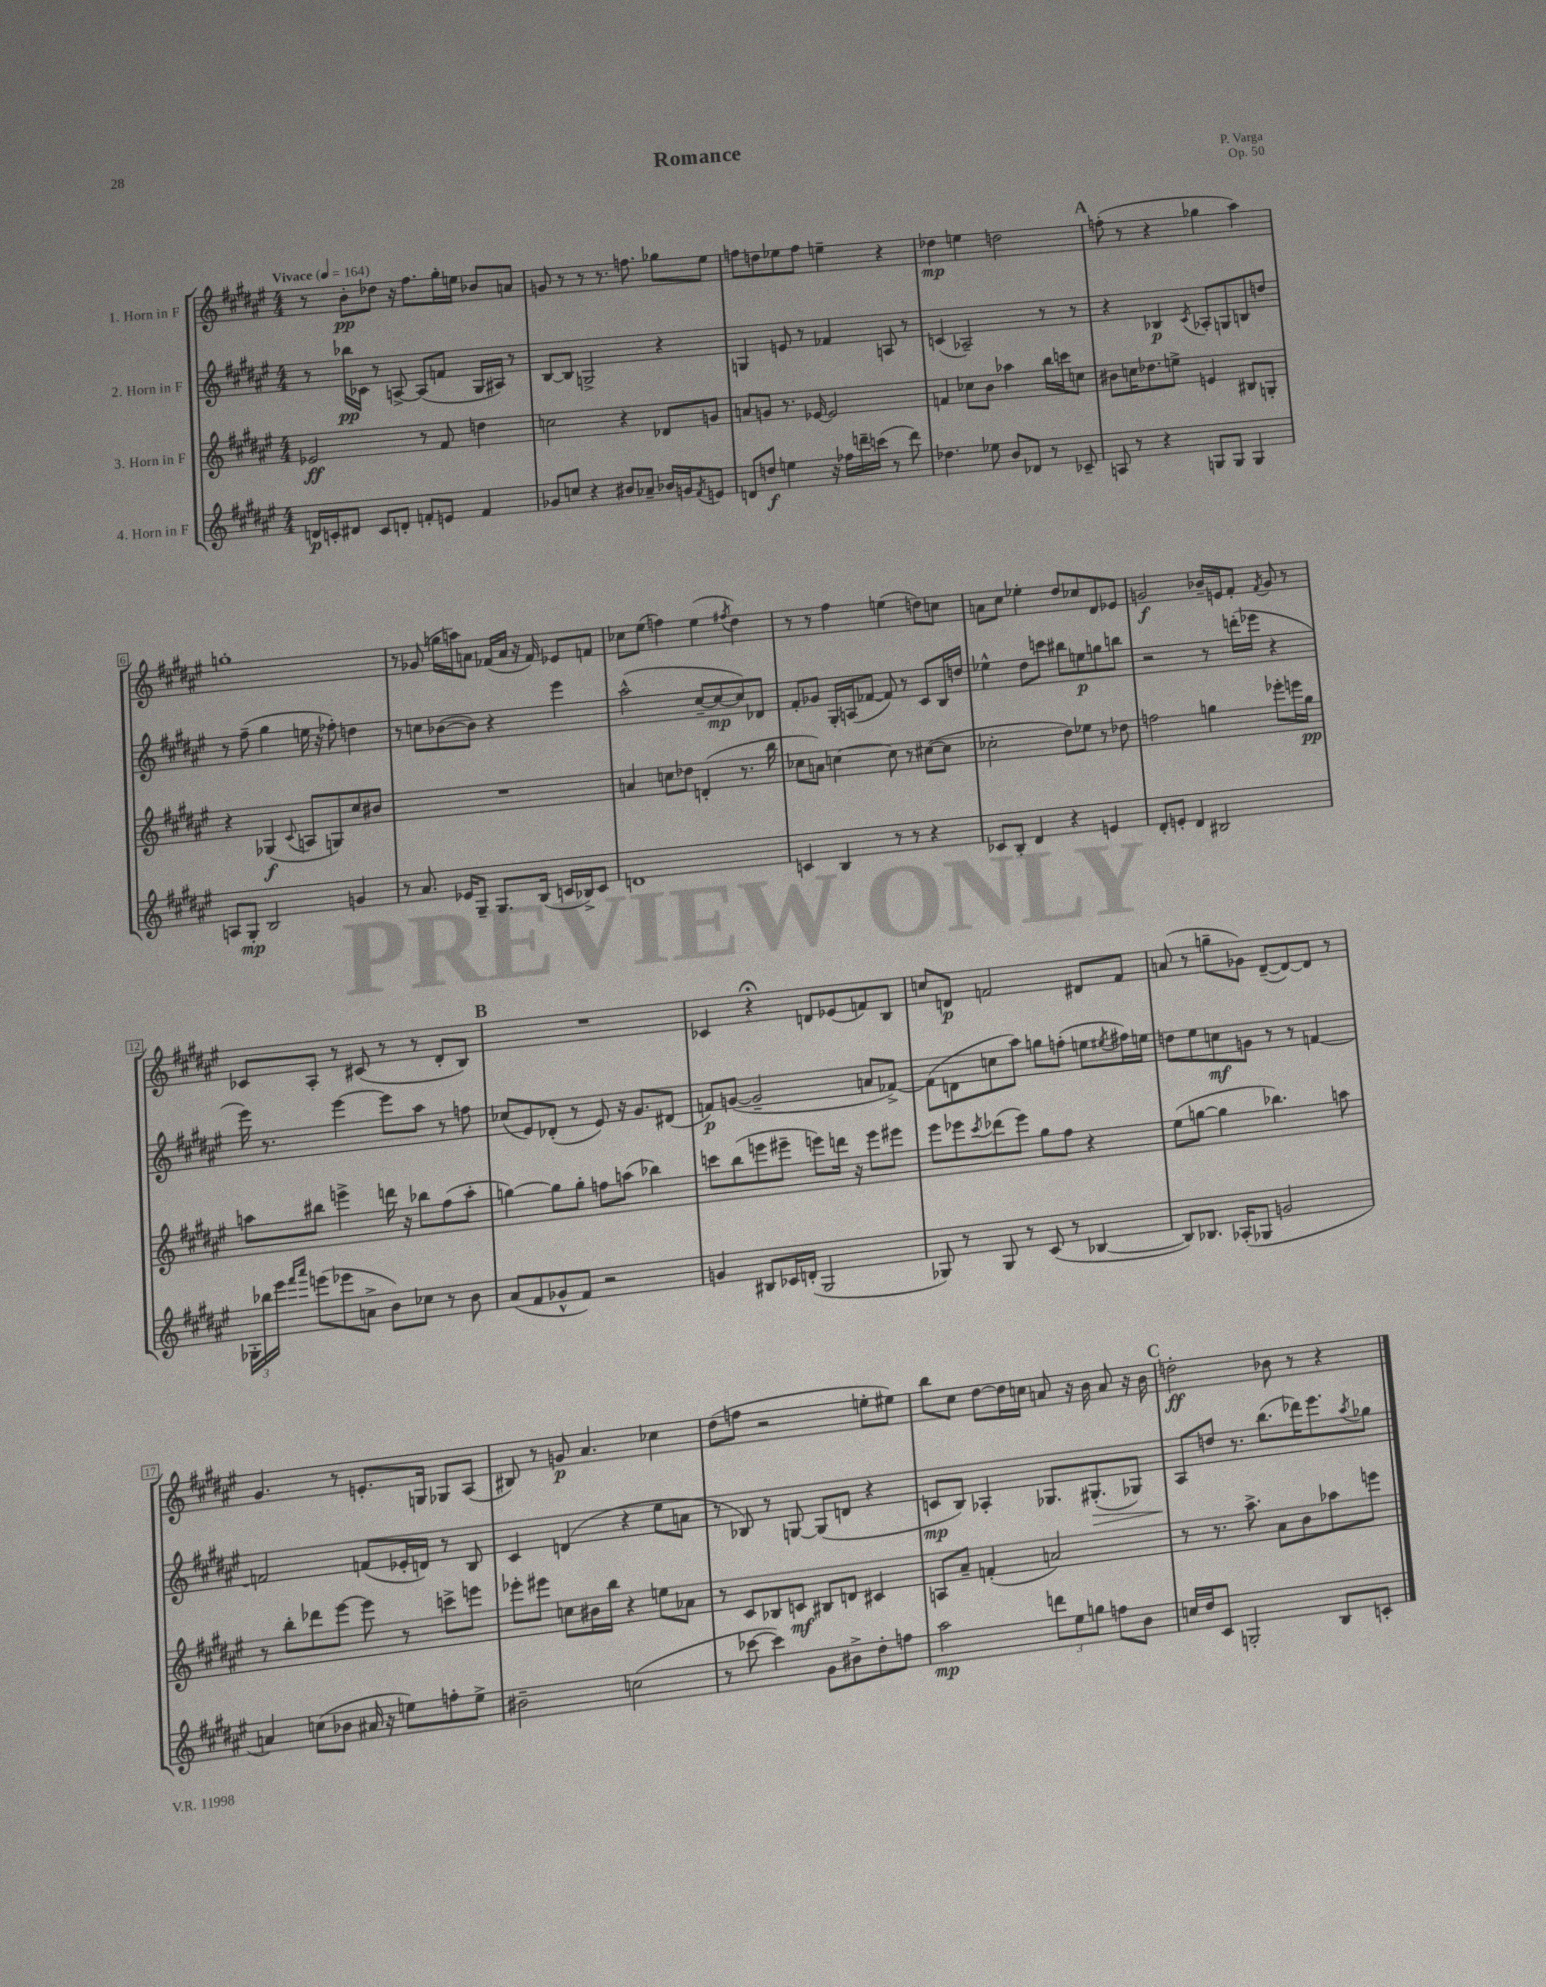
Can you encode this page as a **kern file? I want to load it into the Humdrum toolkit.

**kern	**dynam	**kern	**dynam	**kern	**dynam	**kern	**dynam
*part4	*part4	*part3	*part3	*part2	*part2	*part1	*part1
*staff4	*staff4	*staff3	*staff3	*staff2	*staff2	*staff1	*staff1
*I"4. Horn in F	*	*I"3. Horn in F	*	*I"2. Horn in F	*	*I"1. Horn in F	*
*clefG2	*	*clefG2	*	*clefG2	*	*clefG2	*
*k[f#c#g#d#a#e#]	*	*k[f#c#g#d#a#e#]	*	*k[f#c#g#d#a#e#]	*	*k[f#c#g#d#a#e#]	*
*M4/4	*	*M4/4	*	*M4/4	*	*M4/4	*
*MM164	*	*MM164	*	*MM164	*	*MM164	*
=1	=1	=1	=1	=1	=1	=1	=1
!	!	!	!	!	!	!LO:TX:a:B:t=Vivace	!
16dn/LL	p	2e-X/	ff	8r	.	8r	.
16cn'/J	.	.	.	.	.	.	.
8d#X/J	.	.	.	16bb-X\LL	pp	8b'\L	pp
.	.	.	.	16c-X\JJ	.	.	.
8c/L	.	.	.	8r	.	8dd-X\J	.
8dn'/J	.	.	.	[8An^/	.	16r	.
.	.	.	.	.	.	8.ff#\L	.
8fn'/L	.	8r	.	(8A/L]	.	.	.
8en/J	.	8f#/	.	8fn/J	.	16gg#'\L	.
.	.	.	.	.	.	16een\JJ	.
4f/	.	4ddn\	.	16G#/LL	.	8b-X/L	.
.	.	.	.	16A#X/JJ)	.	.	.
.	.	.	.	8r	.	8an/J	.
=2	=2	=2	=2	=2	=2	=2	=2
8g-X/L	.	2ccn\	.	[8B/L	.	8gn/	.
8ccn/J	.	.	.	8B/J]	.	8r	.
4r	.	.	.	2Gn^/	.	8r	.
.	.	.	.	.	.	8.r	.
8b#X/L	.	4r	.	.	.	.	.
.	.	.	.	.	.	8.ffn\	.
8a-X~/J	.	.	.	.	.	.	.
16b-X/LL	.	8d-X/L	.	4r	.	8gg-X\L	.
16gn/J	.	.	.	.	.	.	.
8qf#/	.	.	.	.	.	.	.
8en/J	.	8gn/J	.	.	.	8ee#\J	.
=3	=3	=3	=3	=3	=3	=3	=3
8dn/L	.	8an/L	.	4Gn/	.	8ffn\L	.
8ddn/J	f	8gn/J	.	.	.	8ddn\	.
4een\	.	8.r	.	8en/	.	8ee-X\	.
.	.	.	.	8r	.	8ff\J	.
.	.	[16e-X/	.	.	.	.	.
16r	.	2e-/]	.	4f-X/	.	4een~\	.
16ff-X\LL	.	.	.	.	.	.	.
16dddn~\	.	.	.	.	.	.	.
(16cccn\JJ	.	.	.	.	.	.	.
8r	.	.	.	8An/	.	4r	.
8ddd\)	.	.	.	8r	.	.	.
=4	=4	=4	=4	=4	=4	=4	=4
4.dd-X\	.	4fn/	.	(4cn/	.	4dd-X\	mp
.	.	8cc-X\L	.	2A-X~/)	.	4een\	.
8ee-X\	.	8b\J	.	.	.	.	.
8b/L	.	4aa-X\	.	.	.	2ddn\	.
8d-X/J	.	.	.	.	.	.	.
8r	.	16bb\LL	.	8r	.	.	.
.	.	16cccn\J	.	.	.	.	.
8c-X~/	.	8ccn\J	.	8r	.	.	.
!!LO:REH:place=s1:t=A
=5	=5	=5	=5	=5	=5	=5	=5
8An/	.	8b#X\L	.	4r	.	(8ffn'\	.
8r	.	16ccn\K	.	.	.	8r	.
.	.	8.dd-X\	.	.	.	.	.
4r	.	.	.	4B-X/	p	4r	.
.	.	8een^\J	.	.	.	.	.
.	.	.	.	8qc#/	.	.	.
8Gn/L	.	4en/	.	8A-X'/L	.	4gg-X\	.
8G/J	.	.	.	8Gn/	.	.	.
4G/	.	8B#X/L	.	8Bn/	.	4aa#\)	.
.	.	8Gn'/J	.	8ddn/J	.	.	.
!!LO:LB:g=z
=6	=6	=6	=6	=6	=6	=6	=6
8An/L	.	4r	.	8r	.	1ggn'	.
8G#'/J	mp	.	.	(8ff#~\	.	.	.
2B/	.	(4G-X/	f	4gg#\	.	.	.
.	.	8qqc#/	.	.	.	.	.
.	.	8An/L	.	16een\	.	.	.
.	.	.	.	16r	.	.	.
.	.	8Gn/)	.	8ff-X'\)	.	.	.
4gn/	.	8cc#/	.	4ddn\	.	.	.
.	.	8b#X/J	.	.	.	.	.
=7	=7	=7	=7	=7	=7	=7	=7
8r	.	1r	.	8r	.	8r	.
8.a#/	.	.	.	8ccn\L	.	(8g-X/	.
.	.	.	.	([8b-X\	.	16ggn\LL	.
16e-X/KL	.	.	.	.	.	16aan\J)	.
8G#~/J	.	.	.	8b-\J])	.	8an\J	.
8.G#/L	.	.	.	4r	.	(16f-X/LL	.
.	.	.	.	.	.	16a/JJ	.
.	.	.	.	.	.	16r	.
(16B/Jk	.	.	.	.	.	16f-/)	.
16cn/LL	.	.	.	4eee#\	.	8e-X/L	.
16B-X^/J)	.	.	.	.	.	.	.
8c/J	.	.	.	.	.	8fn/J	.
=8	=8	=8	=8	=8	=8	=8	=8
1dn	.	4an/	.	(2aa#^^\	.	8cc-X\L	.
.	.	.	.	.	.	(8ee#\J	.
.	.	8ccn\L	.	.	.	4ffn\)	.
.	.	8dd-X\J	.	.	.	.	.
.	.	(4dn'/	.	[8cc#~/L	.	(4ee#\	.
.	.	.	.	8cc#/_	mp	.	.
.	.	.	.	.	.	8qff#X/	.
.	.	8.r	.	8cc#/])	.	4dd#\)	.
.	.	.	.	8d-X/J	.	.	.
.	.	16bb\	.	.	.	.	.
=9	=9	=9	=9	=9	=9	=9	=9
4cn/	.	8cc-X\L	.	8f#'/L	.	8r	.
.	.	8an\J)	.	8g-X/J	.	8r	.
4B/	.	[4ccn\	.	16G#'/LL	.	4ff#\	.
.	.	.	.	(16An/J	.	.	.
.	.	.	.	[8f-X/J	.	.	.
8r	.	8cc\]	.	8f-/])	.	(4een\	.
8r	.	8r	.	8r	.	.	.
4r	.	([8cc#X\L	.	8c#/L	.	8ddn\L)	.
.	.	8cc#\J]	.	16B/L	.	8ccn\J	.
.	.	.	.	16ddn/JJ	.	.	.
=10	=10	=10	=10	=10	=10	=10	=10
8c-X/L	.	2cc-X'\	.	4ee-X^^\	.	8an\L	.
8B'/J	.	.	.	.	.	8cc#\J	.
4d#/	.	.	.	8dd#\L	.	4ee-X'\	.
.	.	.	.	8cccn\J	.	.	.
4r	.	8dd#\L)	.	8bb#X\L	.	8dd#/L	.
.	.	8ee-X\J	.	8een\	p	8cc-X/	.
4en/	.	8r	.	8ggn\	.	8d#/	.
.	.	8dd-X\	.	8bbn\J	.	8e-X/J	.
=11	=11	=11	=11	=11	=11	=11	=11
8d#'/L	.	2ffn\	.	2r	.	2gn/	f
8en'/J	.	.	.	.	.	.	.
4d#/	.	.	.	.	.	.	.
2B#X/	.	4ggn\	.	8r	.	16b-X~/LL	.
.	.	.	.	.	.	16en/J	.
.	.	.	.	(16dddn'\LL	.	8f#'/J	.
.	.	.	.	16eee-X\JJ	.	.	.
.	.	.	.	.	.	8qf#/	.
.	.	8eee-X'\L	.	4r	.	8g/	.
.	.	16eeen\L	.	.	.	8r	.
.	.	16gg\JJ	pp	.	.	.	.
!!LO:LB:g=z
=12	=12	=12	=12	=12	=12	=12	=12
24G-X'\LL	.	8aan\L	.	16eee#\)	.	8c-X/L	.
24bb-X\	.	.	.	.	.	.	.
.	.	.	.	8.r	.	.	.
24eee#\JJ	.	.	.	.	.	.	.
16qqfff#/LL	.	.	.	.	.	.	.
16qqaaa#/JJ	.	.	.	.	.	.	.
(8eeen\L	.	8bb#X\J	.	.	.	8A#'/J	.
8eee-X\	.	4eeen^\	.	[4eee#\	.	8r	.
8an^\J	.	.	.	.	.	(8c#X/	.
8b\L)	.	16dddn\	.	8eee#\L]	.	8r	.
.	.	16r	.	.	.	.	.
8cc-X\J	.	8bb-X\L	.	8aa#\J	.	8r	.
8r	.	(8ff#\	.	8r	.	8d#'/L	.
8b\	.	8aa'\J	.	8ffn\	.	8B/J)	.
!!LO:REH:place=s1:t=B
=13	=13	=13	=13	=13	=13	=13	=13
(8a#/L	.	[4ggn\)	.	(8cc-X/L	.	1r	.
8f#/	.	.	.	8e#/)	.	.	.
8g-X^^/	.	8gg\L]	.	(8d-X'/J	.	.	.
8f#/J)	.	8gg'\J	.	8r	.	.	.
2r	.	8ffn\L	.	8e#/)	.	.	.
.	.	(8aan\J	.	16r	.	.	.
.	.	.	.	8.g#/L	.	.	.
.	.	4bb-X\)	.	.	.	.	.
.	.	.	.	(8d#X/J	.	.	.
=14	=14	=14	=14	=14	=14	=14	=14
4gn/	.	8cccn\L	.	8fn/L)	p	4c-X/	.
.	.	(8bb\	.	([8gn/J	.	.	.
8B#X/L	.	8eeen\	.	2g~/]	.	4r;<	.
16c-X/L	.	8eee#X~\J	.	.	.	.	.
(16dn'/JJ	.	.	.	.	.	.	.
2G#/	.	8eeen\L)	.	.	.	8dn/L	.
.	.	16dddn\Jk	.	.	.	(8e-X/	.
.	.	16r	.	.	.	.	.
.	.	8eee\L	.	8an/L	.	8fn/)	.
.	.	8eee#X\J	.	[8f-X^/J)	.	8B/J	.
=15	=15	=15	=15	=15	=15	=15	=15
8G-X/)	.	8eee#\L	.	(8f-\L]	.	8ccn/L	.
8r	.	8eee-X\	.	8dn\	.	8dn/J	p
.	.	8qccc#/	.	.	.	.	.
8G-/	.	(8ddd-X\	.	8ccn\	.	2fn/	.
8r	.	8eee-\J)	.	8aa#\J)	.	.	.
(8c#/	.	8gg#\L	.	8ggn\L	.	.	.
8r	.	8ff#\J	.	(8ffn'\J	.	.	.
[4B-X/	.	4r	.	8een\L	.	8d#X/L	.
.	.	.	.	8qee#X/	.	.	.
.	.	.	.	16ff#X\L)	.	8f/J	.
.	.	.	.	16een\JJ	.	.	.
=16	=16	=16	=16	=16	=16	=16	=16
8B-/L])	.	(8ee#\L	.	8ddn\L	.	(8an/	.
8.B-X/J	.	[8ggn\J	.	8ee#\	.	8r	.
.	.	4gg\]	.	8ccn\	mf	8ggn~\L	.
(16A-X'/KL	.	.	.	.	.	.	.
8G-X/J	.	.	.	8gn\J	.	8g-X\J)	.
2gn/	.	4.bb-X\)	.	8r	.	([8d#~/L	.
.	.	.	.	8r	.	8d#/_)	.
.	.	.	.	[4fn/	.	8d#/J]	.
.	.	8aan\	.	.	.	8r	.
!!LO:LB:g=z
=17	=17	=17	=17	=17	=17	=17	=17
4an/)	.	8r	.	2fn/]	.	4.g#/	.
.	.	8bb'\L	.	.	.	.	.
(8ccn\L	.	8ddd-X\	.	.	.	.	.
8b-X\J	.	[8eee#\J	.	.	.	8r	.
16a#X/	.	8eee#\]	.	(8fn/L	.	8.en'/L	.
16r	.	.	.	.	.	.	.
8een\L)	.	8r	.	16e-X'/L	.	.	.
.	.	.	.	16dn/JJ)	.	16Gn/Jk	.
8ffn'\	.	8cccn^\L	.	8r	.	8G-X/L	.
8ee^\J	.	8eeen\J	.	8B/	.	(8A#/J	.
=18	=18	=18	=18	=18	=18	=18	=18
2b#X~\	.	8eee-X'\L	.	4c#/	.	8B#X/)	.
.	.	8eee#X\J	.	.	.	8r	.
.	.	8ccn\L	.	(4dn/	.	8gn/	p
.	.	16b#X\L	.	.	.	4.a#/	.
.	.	16bb\JJ	.	.	.	.	.
(2ccn\	.	4r	.	4r	.	.	.
.	.	8een\L	.	8ee#\L	.	4cc-X\	.
.	.	8a-X\J	.	8an\J	.	.	.
=19	=19	=19	=19	=19	=19	=19	=19
8r	.	8r	.	8r	.	(8dd#\L	.
[8ccc-X\	.	8c#/L	.	8B-X/)	.	8ffn\J	.
4ccc-\])	.	8B-X/	.	8r	.	2r	.
.	.	8cn/J	mf	[8Gn/	.	.	.
8g#\L	.	8B#X/L	.	(8G/L]	.	.	.
8b#X^\	.	8dn/J	.	8dn/J	.	.	.
8dd#'\	.	4c#X/	.	4r	.	8een'\L	.
8ffn\J	.	.	.	.	.	8ee#X\J)	.
=20	=20	=20	=20	=20	=20	=20	=20
2aa#\	mp	8An/L	.	8cn/L	mp	8bb\L	.
.	.	8a#~/J	.	8B/J)	.	8cc#\J	.
.	.	(4fn'/	.	4A-X'/	.	[8dd#\L	.
.	.	.	.	.	.	16dd#\L]	.
.	.	.	.	.	.	16ccn\JJ	.
12dddn\L	.	2an/)	.	8.G-X/L	.	8an/	.
12ee#\	.	.	.	.	.	.	.
.	.	.	.	.	.	16r	.
12ggn\J	.	.	.	.	.	.	.
!	!	!	!	!	!LO:HP:b	!	!
.	.	.	.	(8.G#X'/	>	16b\	.
8ffn\L	.	.	.	.	.	8a/	.
8b\J	.	.	.	8G-X/J)	.	16r	.
.	.	.	.	.	.	16b\	.
!!LO:REH:place=s1:t=C
=21	=21	=21	=21	=21	=21	=21	=21
16ccn/LL	.	8r	.	8A#/L	.	2ddn'\	ff
16dd#/J	.	.	.	.	.	.	.
8c#/J	.	8.r	.	8ddn/J	]	.	.
2Gn'/	.	.	.	8.r	.	.	.
.	.	8.aa#^\	.	.	.	.	.
.	.	.	.	(8.bb\L	.	.	.
.	.	8a#\L	.	.	.	8b-X\	.
.	.	8b\	.	16ddd-X\K)	.	8r	.
.	.	.	.	8.eee#\	.	.	.
8B/L	.	8aa-X\	.	.	.	4r	.
.	.	.	.	8qaa#/	.	.	.
8cn'/J	.	8eeen\J	.	8gg-X\J	.	.	.
==	==	==	==	==	==	==	==
*-	*-	*-	*-	*-	*-	*-	*-
